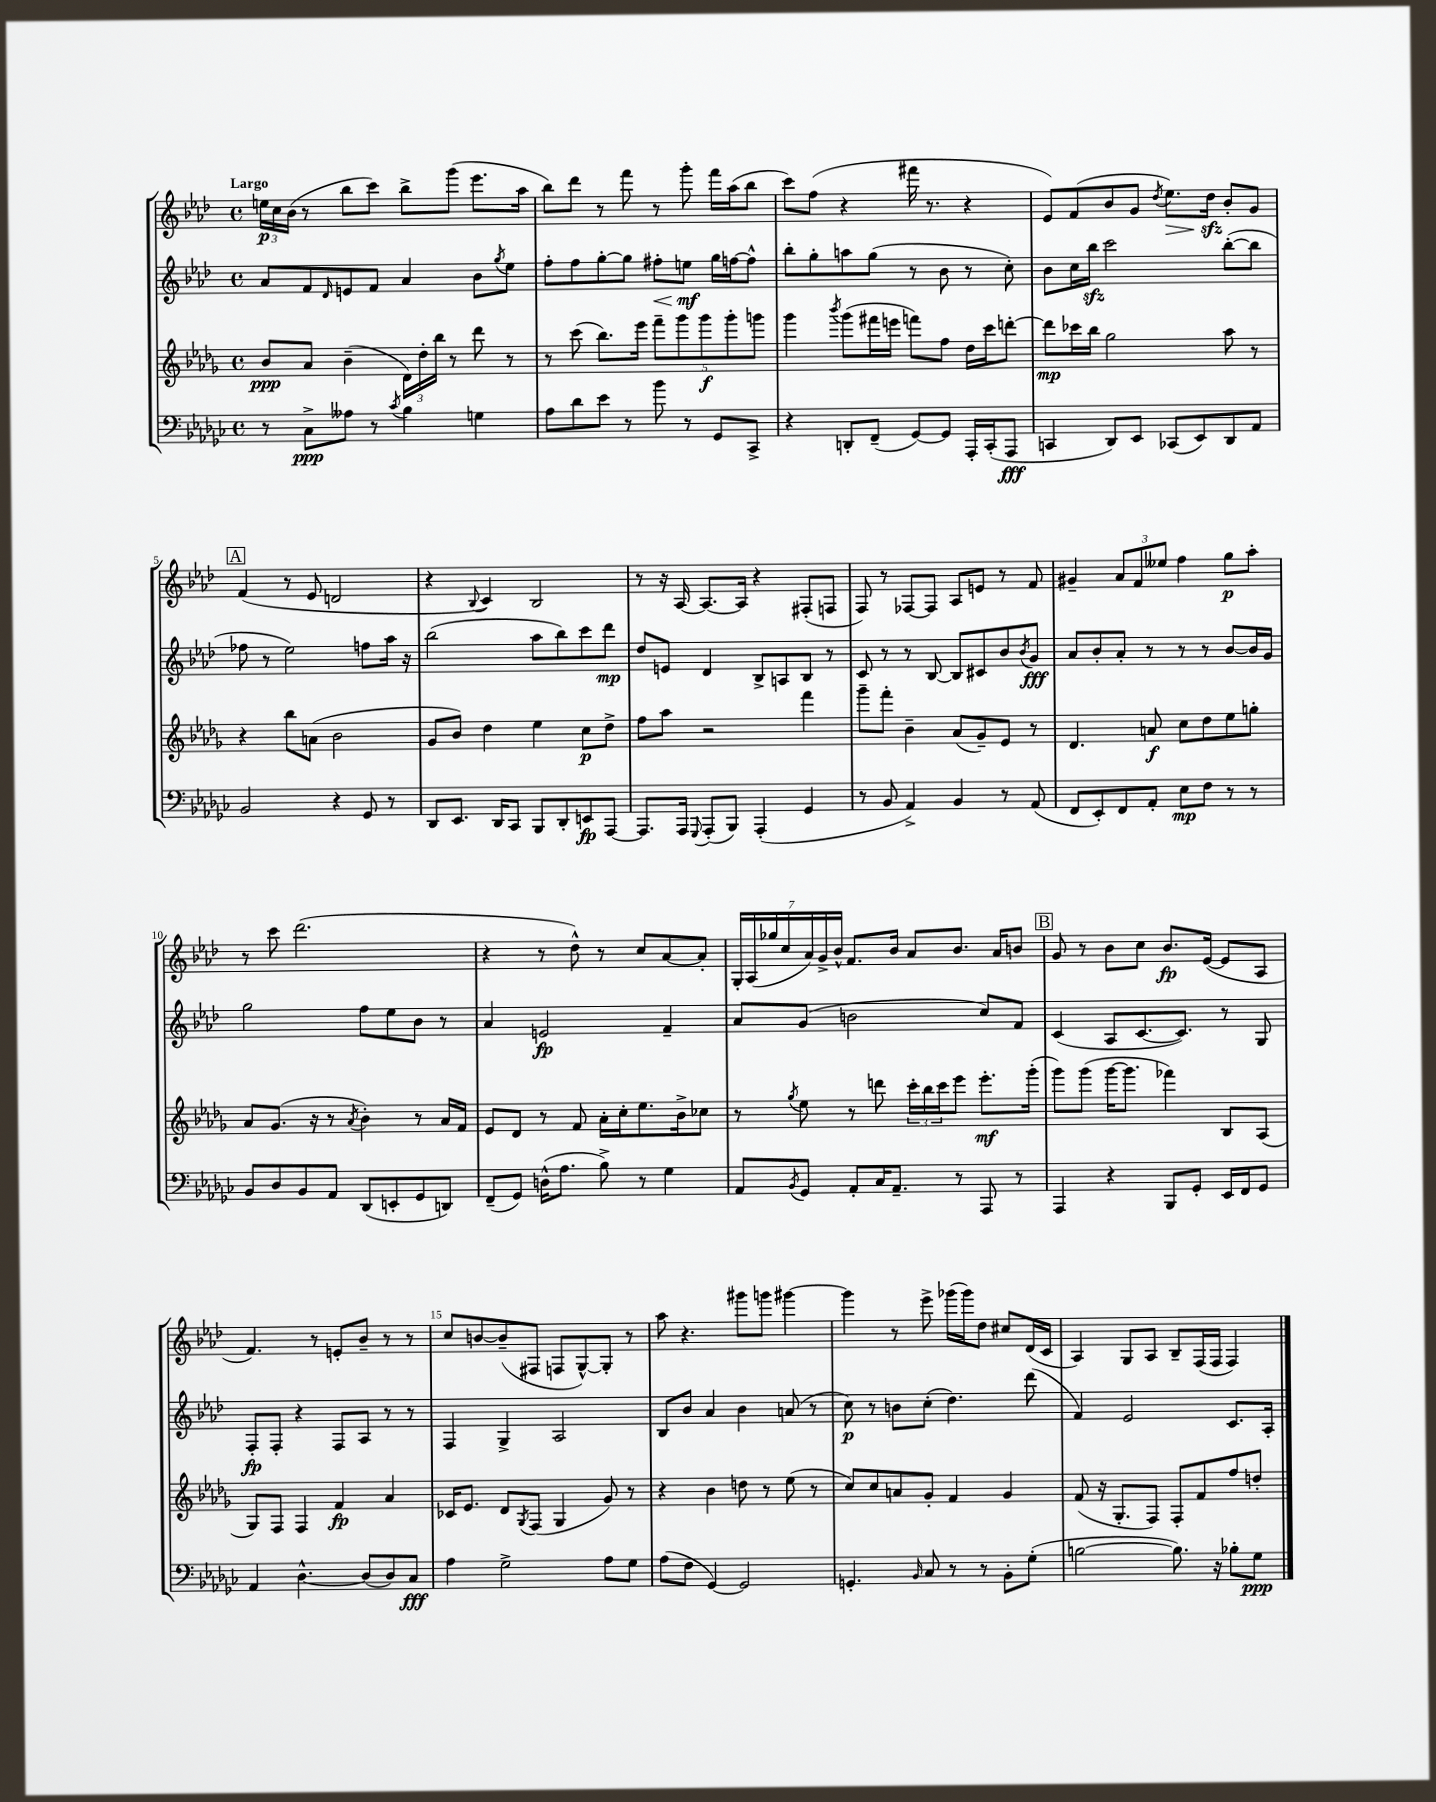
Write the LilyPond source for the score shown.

<<
\new StaffGroup <<
\new Staff = "s0" {
    \clef treble \key aes \major \defaultTimeSignature \time 4/4 \tempo "Largo"
    \tuplet 3/2 { e''16\p c''16 bes'16( } r8 bes''8 c'''8) bes''8-> g'''8( ees'''8. aes''16 |
    bes''8) des'''8 r8 f'''8 r8 g'''8-. f'''16 aes''16( bes''8 |
    c'''8) f''8( r4 fis'''16 r8. r4 |
    ees'8) f'8( bes'8 g'8 \acciaccatura { des''8 } ees''8.\>) des''16\sfz\! bes'8-. g'8 |
    \mark \markup { \box "A" } f'4( r8 ees'8 d'2 |
    r4 \appoggiatura { bes8 } c'4) bes2 |
    r8 r16 aes16~ aes8.~ aes16 r4 fis8-.( f8 |
    f8) r8 fes8~ fes8 aes8 e'8 r8 f'8 |
    gis'4-- \tuplet 3/2 { aes'8 f'8 eeses''8 } f''4 g''8\p aes''8-. |
    r8 c'''8 des'''2.( |
    r4 r8 des''8-^) r8 c''8 aes'8~ aes'8-. |
    \tuplet 7/4 { g16-. aes16( ges''16 c''16 aes'16) g'16-> bes'16-^ } f'8. bes'16 aes'8 bes'8. aes'16 b'8 |
    \mark \markup { \box "B" } g'8 r8 bes'8 c''8 bes'8.\fp ees'16~( ees'8 aes8 |
    f'4.) r8 e'8-. bes'8-- r8 r8 |
    c''8 b'8~ b'8--( fis8 f8 g8~-^) g8-. r8 |
    aes''8 r4. gis'''8 g'''8 gis'''4~ |
    gis'''4 r8 ees'''8-> ges'''16( ges'''16) des''8 cis''8 des'16( c'16 |
    aes4) g8 aes8 bes8-- f16( f16 f4) \bar "|." |
}
\new Staff = "s1" {
    \clef treble \key aes \major \defaultTimeSignature \time 4/4
    aes'8 f'8 \grace { des'16 } e'8 f'8 aes'4 bes'8 \acciaccatura { g''8 } ees''8 |
    f''8-. f''8 g''8~-. g''8 fis''8-.\< e''8\mf\! g''16 f''16~ f''8-^ |
    bes''8-. g''8-. a''8 g''8( r8 bes'8 r8 c''8-.) |
    bes'8 c''16 bes''16\sfz c'''2 bes''8~-.( bes''8 |
    \mark \markup { \box "A" } fes''8 r8 ees''2) f''8 aes''16 r16 |
    bes''2( aes''8 bes''8) c'''8 des'''8\mp |
    des''8 e'8 des'4 bes8-> a8 bes8 r8 |
    c'8 r8 r8 bes8~ bes8 cis'8 bes'8 \acciaccatura { bes'8 } g'8\fff |
    aes'8 bes'8-. aes'8-. r8 r8 r8 bes'8~ bes'16 g'16 |
    g''2 f''8 ees''8 bes'8 r8 |
    aes'4 e'2\fp f'4-- |
    aes'8 g'8( b'2 c''8) f'8 |
    \mark \markup { \box "B" } c'4( aes8 c'8.~ c'8.) r8 g8 |
    f8-.\fp f8-. r4 f8 aes8 r8 r8 |
    f4 g4-> aes2 |
    bes8 bes'8 aes'4 bes'4 a'8( r8 |
    c''8\p) r8 b'8 c''8-.( des''4.) des'''8( |
    f'4) ees'2 c'8. aes16-. \bar "|." |
}
\new Staff = "s2" {
    \clef treble \key des \major \defaultTimeSignature \time 4/4
    bes'8\ppp aes'8 bes'4--( \tuplet 3/2 { des'16) des''16-. bes''16 } r8 des'''8 r8 |
    r8 c'''8( bes''8.) ees'''16 \tuplet 5/4 { f'''8-- ges'''8 ges'''8\f ges'''8-. g'''8 } |
    ges'''4 \acciaccatura { bes'''8 } ges'''8( fis'''16 e'''16 f'''8) f''8 des''16 c'''16 d'''8~-. |
    d'''8\mp ces'''16 bes''16 ges''2 aes''8 r8 |
    \mark \markup { \box "A" } r4 bes''8 a'8( bes'2 |
    ges'8 bes'8) des''4 ees''4 c''8\p des''8-> |
    f''8 aes''8 r2 f'''4 |
    ges'''8-- f'''8-. bes'4-- aes'8( ges'8--) ees'8 r8 |
    des'4. a'8\f c''8 des''8 ees''8 g''8-. |
    aes'8 ges'8.( r16 r8 \acciaccatura { aes'8 } bes'4-.) r8 aes'16 f'16 |
    ees'8 des'8 r8 f'8 aes'16-. c''16-. ees''8. bes'16-> ces''8 |
    r8 \acciaccatura { ges''8 } ees''8 r8 d'''8 \tuplet 3/2 { c'''16-. bes''16 c'''16 } ees'''8 ees'''8.-.\mf ges'''16-.( |
    \mark \markup { \box "B" } ges'''8) ges'''8( ges'''16~ ges'''8. fes'''4) bes8 aes8( |
    ges8) f8 f4 f'4\fp aes'4 |
    ces'16 ees'8. des'8 \acciaccatura { ges8 } f8( ges4 ges'8) r8 |
    r4 bes'4 d''8 r8 ees''8( r8 |
    c''8) c''8 a'8 ges'8-. f'4 ges'4 |
    f'8( r16 ges8.-. f8) f8-. f'8 f''8 d''8-. \bar "|." |
}
\new Staff = "s3" {
    \clef bass \key ges \major \defaultTimeSignature \time 4/4
    r8 ces8->\ppp aeses8 r8 \acciaccatura { ces'8 } bes4 g4 |
    aes8 des'8 ees'8 r8 bes'8 r8 ges,8 ces,8-> |
    r4 d,8-. f,8--( ges,8~) ges,8 aes,,16-. ces,16-.( aes,,8\fff |
    c,4 des,8) ees,8 ces,8( ees,8) des,8 aes,8 |
    \mark \markup { \box "A" } bes,2 r4 ges,8 r8 |
    des,8 ees,8. des,16 ces,8 bes,,8 des,8-. e,8\fp aes,,8~ |
    aes,,8. aes,,16 \appoggiatura { ges,,8 } aes,,8-.( bes,,8) aes,,4-.( ges,4 |
    r8 bes,8 aes,4->) bes,4 r8 aes,8( |
    f,8 ees,8-.) f,8 aes,8-. ees8\mp f8 r8 r8 |
    bes,8 des8 bes,8 aes,8 des,8( e,8-. ges,8 d,8) |
    f,8--( ges,8) d16-^( aes8. bes8->) r8 ges4 |
    aes,8 \acciaccatura { bes,8 } ges,8 aes,8-. ces16 aes,8.-- r8 aes,,8 r8 |
    \mark \markup { \box "B" } aes,,4 r4 bes,,8 ges,8-. ees,16 f,16 ges,8 |
    aes,4 des4.~-^ des8( des8) ces8\fff |
    aes4 ges2-> aes8 ges8 |
    aes8( f8 ges,4~) ges,2 |
    g,4.-. \grace { bes,16 } ces8 r8 r8 bes,8-. ges8-.( |
    b2~ b8.) r16 bes8-. ges8\ppp \bar "|." |
}
>>
>>
\layout { \context { \Score \override BarNumber.break-visibility = ##(#f #t #t) barNumberVisibility = #(every-nth-bar-number-visible 5) } }
